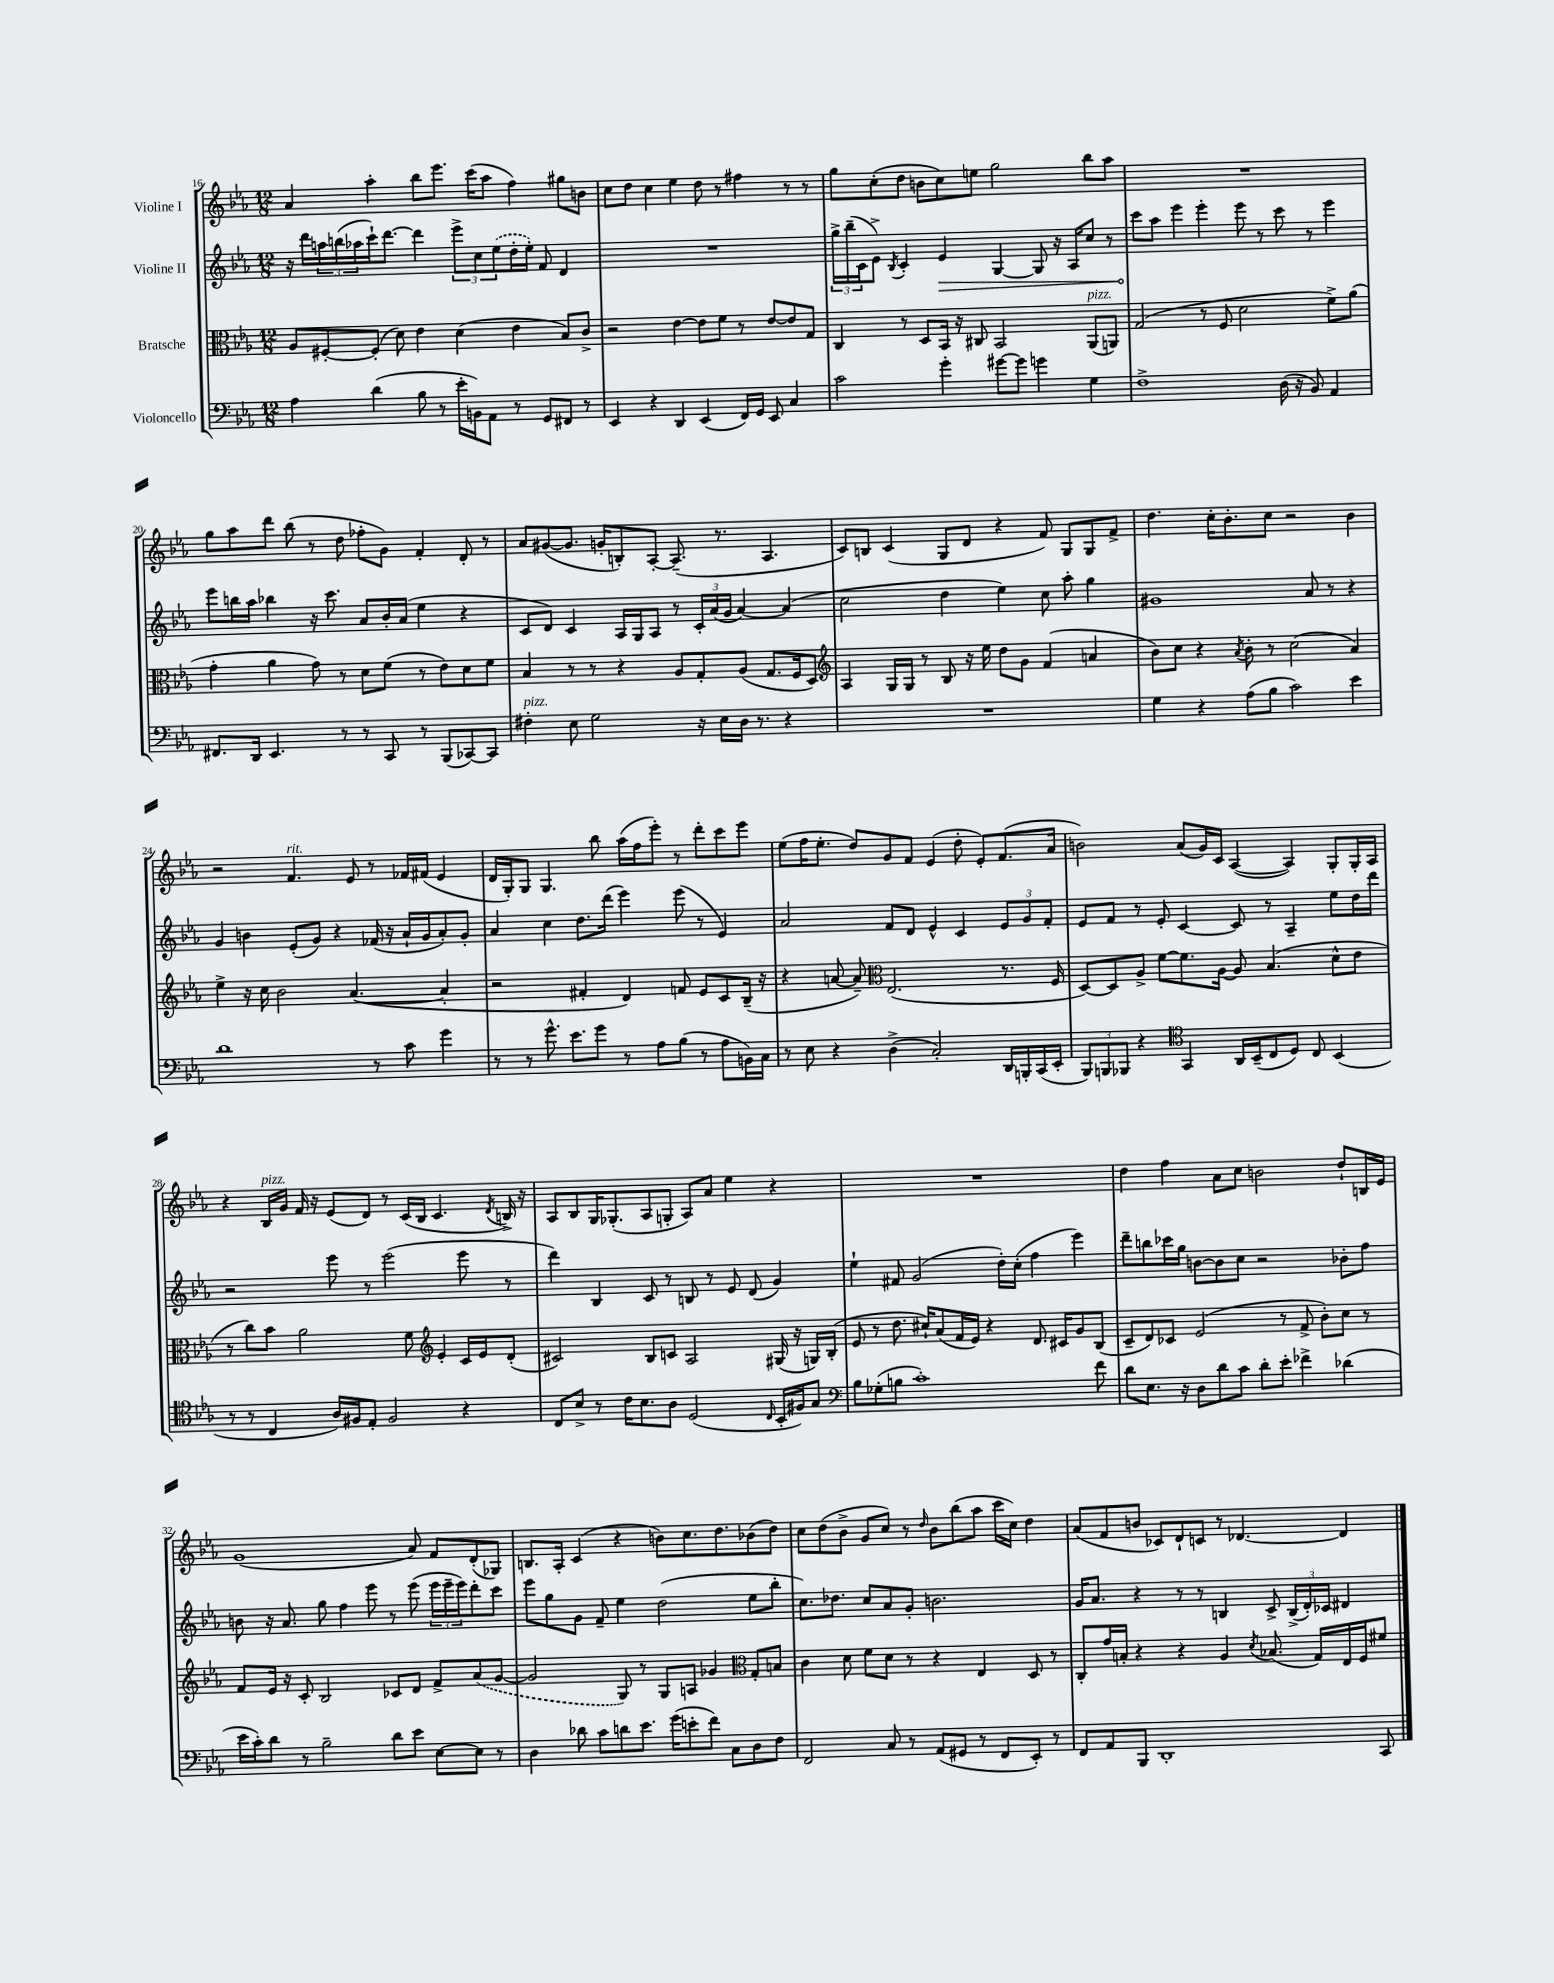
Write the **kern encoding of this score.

**kern	**kern	**kern	**dynam	**kern
*part4	*part3	*part2	*part2	*part1
*staff4	*staff3	*staff2	*staff2	*staff1
*I"Violoncello	*I"Bratsche	*I"Violine II	*	*I"Violine I
*clefF4	*clefC3	*clefG2	*	*clefG2
*k[b-e-a-]	*k[b-e-a-]	*k[b-e-a-]	*	*k[b-e-a-]
*M12/8	*M12/8	*M12/8	*	*M12/8
=16	=16	=16	=16	=16
4A-\	8A-/L	16r	.	4a-/
.	.	16ddd\LL	.	.
.	[8F#X'/	24aan\	.	.
.	.	(24bbn\	.	.
.	.	24aa-X\	.	.
(4d\	(8F#'/J]	16ccc`\J)	.	4aa-'\
.	.	[8.ddd\J	.	.
.	8d\)	.	.	.
8B-\	4e-\	4ddd\]	.	8bb-\L
8r	.	.	.	8.eee-\J
16e-'\LL	(4d\	12eee-^\L	.	.
16BBn\J)	.	.	.	(16ccc\KL
.	.	12cc\	.	.
8AA-\J	.	.	.	8aa-\J
.	.	(12ee-\	.	.
8r	4e-\	16dd'\L	.	4ff\)
.	.	16ee-'\JJ)	.	.
8GG/L	.	8f/	.	.
8FF#X/J	8B-/L)	4d/	.	8gg#X\L
8r	8c^/J	.	.	8bn\J
=17	=17	=17	=17	=17
4EE-/	2r	1.r	.	8cc\L
.	.	.	.	8dd\J
4r	.	.	.	4cc\
4DD/	[4e-\	.	.	4ee-\
(4EE-/	8e-\L]	.	.	8dd\
.	8f\J	.	.	8r
16FF/LL)	8r	.	.	4ff#X\
16GG/JJ	.	.	.	.
8EE-/	[8e-/L	.	.	.
4C/	8e-/]	.	.	8r
.	8G/J	.	.	8r
=18	=18	=18	=18	=18
2c\	4C/	24gg^\LL	.	8gg\L
.	.	(24bb-~\	.	.
.	.	24c\J	.	.
.	.	8e-^\J)	.	(8cc'\
.	.	8qB-/	.	.
.	8r	4c'/	.	8dd\J
.	8D/L	.	.	8bn\L
!	!	!	!LO:HP:b	!
4g'\	16BB-/Jk	4e-/	>	8cc\)
.	16r	.	.	.
.	8C#X/	.	.	8een\J
[8g#X\L	2BB-/	[4G/	.	2gg\
8g#\J]	.	.	.	.
4gn\	.	8G/]	.	.
.	.	16r	.	.
.	.	16A-/KL	.	.
!	!LO:TX:a:i:t=pizz.	!	!	!
4G\	(8AA-/L	8cc/J	.	8bb-\L
.	8AAn/J)	8r	.	8aa-\J
=19	=19	=19	=19	=19
1F^	(2G/	8ccc\L	.	1.r
.	.	8aa-\J	]	.
.	.	4eee-\	.	.
.	8r	4eee-'\	.	.
.	8F/	.	.	.
.	2d\	8eee-\	.	.
.	.	8r	.	.
(16D\	.	8ccc\	.	.
16r	.	.	.	.
8BB-/)	.	8r	.	.
4AA-/	8f^\L)	4eee-\	.	.
.	(8a-\J	.	.	.
!!LO:LB:g=z
=20	=20	=20	=20	=20
8.FF#X/L	4g'\	8eee-\L	.	8gg\L
.	.	16bbn\L	.	8aa-\
16DD/Jk	.	16aa-\JJ	.	.
4.EE-/	4a-\	4bb-X\	.	8ddd\J
.	.	.	.	(8bb-\
.	8g\)	16r	.	8r
.	.	8.ccc\	.	.
8r	8r	.	.	8dd\
8r	8d\L	8a-/L	.	8ff-X'\L
8CC/	(8f\J	16b-'/L	.	8g\J)
.	.	(16a-/JJ	.	.
8r	8r	4ee-\	.	4f'/
(8BBB-/L	8e-\L)	.	.	.
[8CC-X/)	8d\	4r	.	8d'/
8CC-/J]	8f\J	.	.	8r
=21	=21	=21	=21	=21
!LO:TX:a:i:t=pizz.	!	!	!	!
4F#X'\	4B-/	8c/L	.	8a-/L
.	.	8d/J)	.	([8g#X/
8E-\	8r	4c/	.	8.g#/J]
2G\	8r	.	.	.
.	.	.	.	16gn'/KL
.	4r	16A-/LL	.	8Bn'/)
.	.	16G/J	.	.
.	.	8A-/J	.	[8A-'/J
.	8A-/L	8r	.	(8.A-~/]
16r	8G'/	24c'/LL	.	.
.	.	(24a-/	.	.
16E-\LL	.	.	.	8.r
.	.	24g/JJ	.	.
16D\JJ	(8A-/J	[4a-/)	.	.
8.r	.	.	.	.
.	8.G/L	.	.	4.A-/
4r	.	(4a-/]	.	.
.	16F/k	.	.	.
.	8D/J)	.	.	.
=22	=22	=22	=22	=22
*	*clefG2	*	*	*
1.r	4A-/	2cc\	.	8c/L)
.	.	.	.	8Bn/J
.	16G/LL	.	.	(4c/
.	16G/JJ	.	.	.
.	8r	.	.	.
.	8B-/	4dd\	.	8G/L
.	16r	.	.	8d/J
.	16ee-\	.	.	.
.	8dd\L	4ee-\)	.	4r
.	8g\J	.	.	.
.	(4f/	8cc\	.	8f/)
.	.	8aa-'\	.	8G/L
.	4an/	4gg\	.	8G/
.	.	.	.	8f^/J
=23	=23	=23	=23	=23
4G\	8b-\L)	1g#X	.	4.dd\
.	8cc\J	.	.	.
4r	4r	.	.	.
.	.	.	.	16cc'\KL
.	.	.	.	8.b-'\
.	8qa-/	.	.	.
(8A-\L	8b-'\	.	.	.
8B-\J	8r	.	.	8cc\J
2c\)	(2cc\	.	.	2r
.	.	8a-/	.	.
.	.	8r	.	.
4e-\	4a-/)	4r	.	4b-\
!!LO:LB:g=z
=24	=24	=24	=24	=24
1d	4ee-^\	4g/	.	2r
.	16r	4bn\	.	.
.	16cc\	.	.	.
.	2b-\	.	.	.
!	!	!	!	!LO:TX:a:i:t=rit.
.	.	(8e-'/L	.	4.f/
.	.	8g/J)	.	.
.	.	4r	.	.
.	([4.a-/	.	.	8e-/
8r	.	(16f-X/	.	8r
.	.	16r	.	.
8c\	.	16a-`/LL	.	16f-X/LL
.	.	16g/J	.	(16f#X/JJ
4g\	4a-'/]	8a-'/)	.	4e-/
.	.	8g'/J	.	.
=25	=25	=25	=25	=25
8r	2r	4a-/	.	16d/LL
.	.	.	.	16G'/J)
8r	.	.	.	8G/J
8.g^^\	.	4cc\	.	4.G/
8.e-\L	.	.	.	.
.	4f#X'/	8.dd\L	.	.
8g\J	.	.	.	8bb-\
.	.	(16ddd\Jk	.	.
8r	4d/)	4eee-\)	.	(16aa-\LL
.	.	.	.	16ff\J
8A-\L	.	.	.	8eee-'\J)
(8B-\J	8fn/	(8eee-\	.	8r
8r	8e-/L	8r	.	8ddd'\L
8A-\L	8c/	4e-/)	.	8ccc\
16BBn\L)	(16B-~/Jk	.	.	8eee-\J
16C\JJ	16r	.	.	.
=26	=26	=26	=26	=26
8r	4r	2a-/	.	(8ee-\L
8E-\	.	.	.	16ff\K
.	.	.	.	8.ee-'\J
4r	[8an/	.	.	.
.	8a~/])	.	.	8dd/L)
*	*clefC3	*	*	*
(4D^\	(2.E-/	8f/L	.	8g/
.	.	8d/J	.	8f/J
2C'/)	.	4e-^^/	.	(4e-/
.	.	4c/	.	8dd'\
.	.	.	.	8e-'/L)
16DD/LL	8.r	12e-/L	.	(8.f/
16BBBn'/	.	.	.	.
.	.	12g/	.	.
(16CC/	.	.	.	.
.	.	12f'/J	.	.
16EE-'/JJ	16F/	.	.	16a-/Jk
=27	=27	=27	=27	=27
12BBB-/L)	[8D/L)	8e-/L	.	2bn\)
12BBBn/	.	.	.	.
.	8D/]	8f/J	.	.
12BBB-X/J	.	.	.	.
4r	8A-^/J	8r	.	.
.	[8f\L	8e-'/	.	.
*clefC4	*	*	*	*
4GG/	8.f\]	[4c/	.	(8a-/L
.	.	.	.	16g/L)
.	[16A-\Jk	.	.	16c/JJ
16AA-/LL	8A-/]	8c/]	.	([4A-/
(16BB-~/J	.	.	.	.
8C/	(4.B-/	8r	.	.
8D/J)	.	4A-~/	.	4A-/])
8C/	.	.	.	.
(4BB-/	8d^^\L	8ee-\L	.	8G'/L
.	8e-\J	16dd\L	.	16G'/L
.	.	16ddd\JJ	.	16A-/JJ
!!LO:LB:g=z
=28	=28	=28	=28	=28
8r	8r	2r	.	4r
8r	8cc\L)	.	.	.
!	!	!	!	!LO:TX:a:i:t=pizz.
4C/	8b-\J	.	.	16B-/LL
.	.	.	.	16g/JJ
.	2a-\	.	.	16f/
.	.	.	.	16r
16A-/LL)	.	8eee-\	.	(8e-/L
16F#X/J	.	.	.	.
8E-'/J	.	8r	.	8d/J)
2F#/	.	(2eee-\	.	8r
.	8f\	.	.	(16c/LL
.	.	.	.	16B-/JJ
*	*clefG2	*	*	*
.	4e-'/	.	.	4.c/
4r	16c/LL	8eee-\	.	.
.	16e-/J	.	.	.
.	.	.	.	8qd/
.	(8d'/J	8r	.	16Bn^/)
.	.	.	.	16r
=29	=29	=29	=29	=29
8C/L	2c#X/)	4ddd\)	.	8A-/L
8B-^/J	.	.	.	8B-/
8r	.	4B-/	.	16G/K
.	.	.	.	(8.G-X'/
16c\KL	.	.	.	.
8.B-\	.	.	.	.
.	8B-/L	8c/	.	8A-/
8A-\J	8cn/J	8r	.	8Gn'/J
(2D/	2A-/	8Bn/	.	8A-/L)
.	.	8r	.	8a-/J
.	.	8e-/	.	4ee-\
.	.	(8d/	.	.
16qqC/	.	.	.	.
16BB-'/LL	(16G#X/	4g/)	.	4r
16F#X/J)	16r	.	.	.
8G/J	16Gn/LL)	.	.	.
.	(16B-'/JJ	.	.	.
=30	=30	=30	=30	=30
*clefF4	*	*	*	*
8B-\L	8e-/	4ee-`\	.	1.r
(8G-X'\	8r	.	.	.
8Bn\J	8.dd\	8f#X/	.	.
1c')	.	(2g/	.	.
.	16cc#X`/KL)	.	.	.
.	(8a-/	.	.	.
.	16f/L	.	.	.
.	16e-/JJ)	.	.	.
.	4r	.	.	.
.	.	16dd'\LL)	.	.
.	.	(16cc'\JJ	.	.
.	8.d/	4ff\	.	.
.	16c#X/KL	.	.	.
.	8g/	4eee-\)	.	.
8f\	(8B-/J	.	.	.
=31	=31	=31	=31	=31
8d\L	8c~/L	8ddd~\L	.	4dd\
8.E-\J	8d/)	8bbn\	.	.
.	8c-X/J	16ccc-X\L	.	4ff\
16r	.	16gg\JJ	.	.
8D\L	(2e-/	[8bn\L	.	.
8d\	.	8b\]	.	8a-\L
8c\J	.	8cc\J	.	8cc\J
8d'\L	.	2r	.	2bn\
8e-'\J	8r	.	.	.
4f-X^\	8f^/	.	.	.
.	8b-'\L)	.	.	.
(4d-X\	8cc\J	8b-X'\L	.	8dd`/L
.	8r	8ff\J	.	16Bn/L
.	.	.	.	16e-/JJ
!!LO:LB:g=z
=32	=32	=32	=32	=32
16e-\LL	8f/L	8bn\	.	(1g
16c'\J)	.	.	.	.
8d\J	16e-/Jk	16r	.	.
.	16r	8.a-/	.	.
8r	8c'/	.	.	.
2B-~\	2B-/	8gg\	.	.
.	.	4ff\	.	.
.	.	8eee-\	.	.
8d\L	8c-X/L	8r	.	.
8e-\J	8d/J	(8eee-\	.	8a-/)
[8E-\L	8f^/L	24eee-\LL	.	8f/L
.	.	24eee-~\	.	.
.	.	24eee-\J)	.	.
8E-\J]	(8a-/	8ddd'\	.	(8d'/
8r	[8g/J	8ccc\J	.	8G-X/J)
=33	=33	=33	=33	=33
4D\	2g/]	8eee-\L	.	8.Bn/L
.	.	8gg\	.	.
.	.	.	.	16A-'/Jk
8d-X\	.	8g\J	.	(4c/
8c\L	.	8f~/	.	.
8dn\	8G/)	4ee-\	.	4r
8.e-\J	8r	.	.	.
.	8G/L	(2dd\	.	8bn\L)
(16g\KL	.	.	.	.
8en'\	8An/J	.	.	8.cc\
8f\J)	4g-X/	.	.	.
.	.	.	.	8.dd\
8C\L	.	.	.	.
*	*clefC3	*	*	*
8D\	8G'/L	8ee-\L	.	(8b-X\
8F\J	8Bn/J	8bb-'\J	.	8dd\J)
=34	=34	=34	=34	=34
2FF/	4c\	8.cc\L)	.	8cc\L
.	.	.	.	(8dd\
.	.	8.dd-X\J	.	.
.	8d\	.	.	8b-^\J
.	8f\L	8cc/L	.	8g/L
8C/	8d\J	8a-/	.	8cc/J)
8r	8r	8g'/J	.	8r
.	.	.	.	16qqdd/
(8AA-/L	4r	2.bn\	.	8b-\L
8GG#X/J	.	.	.	(8bb-\
8r	4E-/	.	.	8aa-\J
8FF/L	.	.	.	16ccc\LL
.	.	.	.	16cc\JJ)
8EE-'/J)	8D/	.	.	4dd\
8r	8r	.	.	.
=35	=35	=35	=35	=35
8FF/L	8C'/L	16g/KL	.	(8a-/L
.	.	8.a-/J	.	.
8AA-/	16g/L	.	.	8f/
.	16Bn'/JJ	.	.	.
8BBB-/J	4r	4r	.	8bn/J
1DD'	.	.	.	8c-X/L)
.	4r	8r	.	8d`/
.	.	8r	.	8cn/J
.	4A-/	4Bn/	.	8r
.	.	.	.	[4.d-X/
.	8qd/	.	.	.
.	(8.B-X/	8c^/	.	.
.	.	(24B^/LL	.	.
.	.	24d'/)	.	.
.	16G/LL)	.	.	.
.	.	24c-X/JJ	.	.
.	16E-/	4d#X/	.	4d-/]
.	16F/J	.	.	.
8CC/	8f#X/J	.	.	.
==	==	==	==	==
*-	*-	*-	*-	*-
